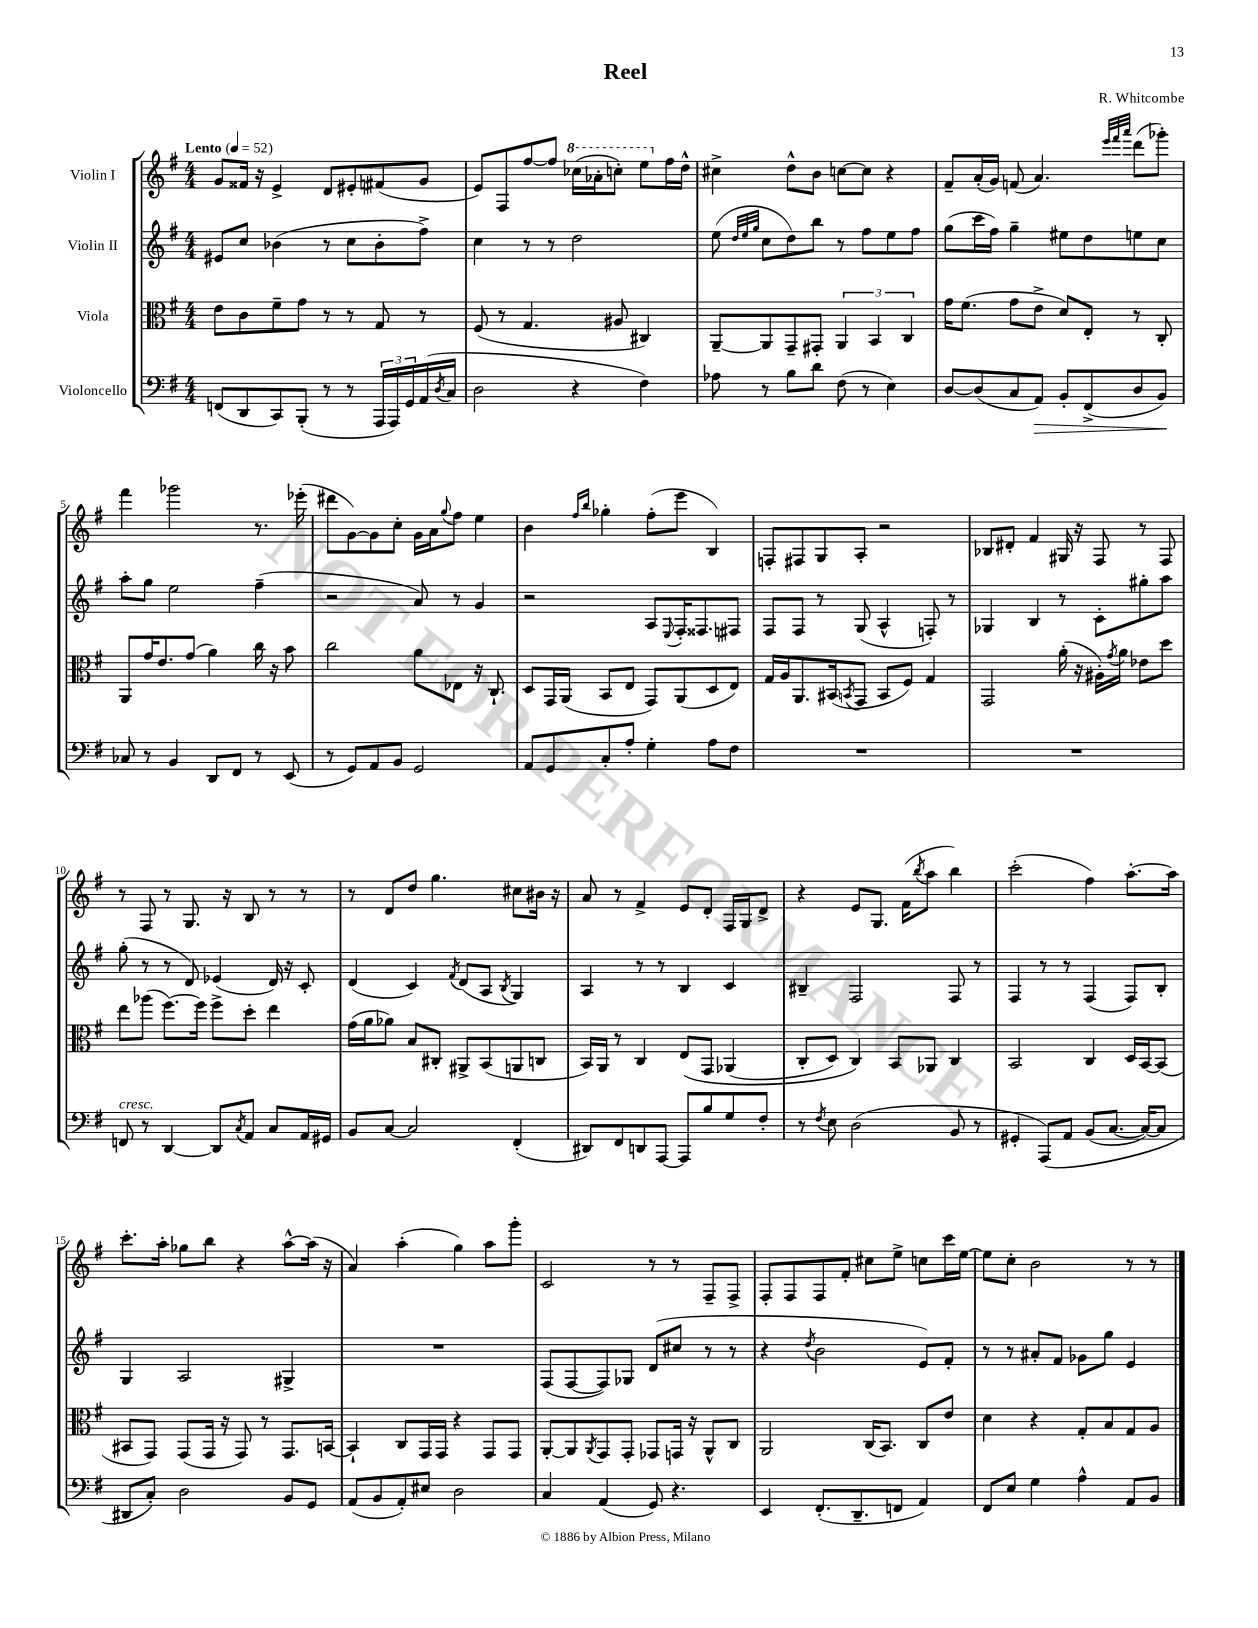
\header { title = "Reel" composer = "R. Whitcombe" }
<<
\new StaffGroup <<
\new Staff = "s0" \with { instrumentName = "Violin I" } {
    \clef treble \key g \major \numericTimeSignature \time 4/4 \tempo "Lento" 4 = 52
    g'8 fisis'16 r16 e'4-> d'8 eis'8-. fis'8( g'8 |
    e'8) fis8 fis''8~ fis''8 \ottava #1 ces'''16( aes''16-. c'''8-.) e'''8 \ottava #0 fis''16 d''16-^ |
    cis''4-> d''8-^ b'8 c''8~ c''8 r4 |
    fis'8-- a'16-.( g'16) f'8( a'4.) \grace { e'''32 fis'''32 a'''32 } d'''8( ges'''8-.) |
    fis'''4 ges'''2 r8. ees'''16-.( |
    dis'''8 g'8~) g'8 c''8-. g'16 a'16 \appoggiatura { g''8 } fis''8 e''4 |
    b'4 \grace { fis''16 b''16 } ges''4-. fis''8-.( e'''8 b4) |
    f8-. fis8 g8 a8-. r2 |
    bes8 dis'8-. fis'4 gis16 r16 fis8 r8 fis8 |
    r8 fis8 r8 g8. r16 b8 r8 r8 |
    r8 d'8 d''8 g''4. cis''8 bis'16 r16 |
    a'8 r8 fis'4-> e'8 d'8-. fis16 g16 d'8-> |
    r4 e'8 g8. fis'16( \acciaccatura { b''8 } a''8 b''4) |
    c'''2-.( fis''4) a''8.~-. a''16 |
    c'''8.-. a''16-. ges''8 b''8 r4 a''8~-^ a''16( r16 |
    a'4) a''4-.( g''4) a''8 g'''8-. |
    c'2 r8 r8 fis8-- fis8-> |
    fis8-. fis8 fis8 fis'8-. cis''8 e''8-> c''8 c'''16 e''16~ |
    e''8 c''8-. b'2 r8 r8 \bar "|." |
}
\new Staff = "s1" \with { instrumentName = "Violin II" } {
    \clef treble \key g \major \numericTimeSignature \time 4/4
    eis'8 c''8 bes'4( r8 c''8 bes'8-. fis''8->) |
    c''4 r8 r8 d''2 |
    e''8( \grace { d''32 e''32 g''32 } c''8 d''8) b''8 r8 fis''8 e''8 fis''8 |
    g''8( c'''16 fis''16) g''4-- eis''8 d''8 e''8 c''8 |
    a''8-. g''8 e''2 fis''4--( |
    r2 a'8) r8 g'4 |
    r2 a8 \appoggiatura { e8 } fis16-. fisis8. fis8 |
    fis8 fis8 r8 g8( a4-^ f8-.) r8 |
    ges4 b4 r8 c'8-. gis''8-. a''8 |
    g''8-.( r8 r8 d'8) ees'4( d'16) r16 c'8-. |
    d'4( c'4) \acciaccatura { fis'8 } d'8( a8 \acciaccatura { b8 } g4) |
    a4 r8 r8 b4 c'4 |
    bis4-- fis2 fis8 r8 |
    fis4 r8 r8 fis4( fis8) b8-. |
    g4 a2 gis4-> |
    R1 |
    fis8( fis8~ fis8) ges8 d'8( cis''8 r8 r8 |
    r4 \acciaccatura { d''8 } b'2 e'8) fis'8-. |
    r8 r8 ais'8-. fis'8 ges'8 g''8 e'4 \bar "|." |
}
\new Staff = "s2" \with { instrumentName = "Viola" } {
    \clef alto \key g \major \numericTimeSignature \time 4/4
    e'8 c'8 fis'8-- g'8 r8 r8 g8 r8 |
    fis8( r8 g4. ais8 cis4) |
    a,8~-- a,8 g,8-- gis,8-. \tuplet 3/2 { a,4 b,4 c4 } |
    g'16 fis'8.( g'8 e'8-> d'8) e8-. r8 c8-. |
    a,8 g'16 e'8. g'8( a'4) c''16 r16 b'8 |
    c''2 a'8 ees8 r16 c8.-! |
    d8 g,16 a,16( b,8 e8 g,8) a,8( d8 e8) |
    g16 a16 a,8. bis,16( \acciaccatura { b,8 } g,8 b,8 fis8) g4 |
    g,2 a'16-.( r16 ais16-.) \acciaccatura { g'8 } a'16 ees'8 d''8 |
    e''8 aes''8( fis''8.~) fis''16 fis''8-> d''8-. e''4 |
    g'16( a'16 aes'8) b8 cis8-. ais,8-> b,8( a,8 c8 |
    b,16) a,16 r8 c4 e8\( g,8 aes,4( |
    c8-. d8) c4\) b,8 aes,8 c4 |
    b,2 c4 d16 b,16~ b,8( |
    bis,8 g,8) g,8( g,16 r16 g,8) r8 g,8. b,16~ |
    b,4-! c8 g,16 g,16 r4 g,8 g,8 |
    a,8~-. a,8 \acciaccatura { a,8 } g,8 g,8-. ges,8 g,16 r16 a,8-^ c8 |
    a,2 c16( b,8.) c8 e'8 |
    d'4 r4 g8-. b8 g8 a8 \bar "|." |
}
\new Staff = "s3" \with { instrumentName = "Violoncello" } {
    \clef bass \key g \major \numericTimeSignature \time 4/4
    f,8( d,8 c,8) b,,8-.( r8 r8 \tuplet 3/2 { a,,16 a,,16) g,16 } a,16( \acciaccatura { d8 } c16 |
    d2 r4 fis4) |
    aes8 r8 b8 d'8 fis8( r8 e4) |
    d8~ d8( c8 a,8\>) b,8-. fis,8->( d8 b,8\!) |
    ces8 r8 b,4 d,8 fis,8 r8 e,8( |
    r8 g,8) a,8 b,8 g,2 |
    a,8 g,8 c8-. a8-. g4-. a8 fis8 |
    R1 |
    R1 |
    f,8^\markup { \italic "cresc." } r8 d,4~ d,8 \acciaccatura { c8 } a,8 c8 a,16 gis,16 |
    b,8 c8~ c2 fis,4-.( |
    dis,8) fis,8 d,8 a,,8~ a,,8 b8 g8 fis8-. |
    r8 \acciaccatura { fis8 } e8 d2( b,8 r8 |
    gis,4-. a,,8)\( a,8 b,8( c8.~ c16~) c8 |
    dis,8 c8-.\) d2 b,8 g,8 |
    a,8( b,8 a,8-.) eis8 d2 |
    c4 a,4( g,8) r4. |
    e,4 fis,8.-.( d,8.-- f,8 a,4) |
    fis,8 e8 g4 a4-^ a,8 b,8 \bar "|." |
}
>>
>>
